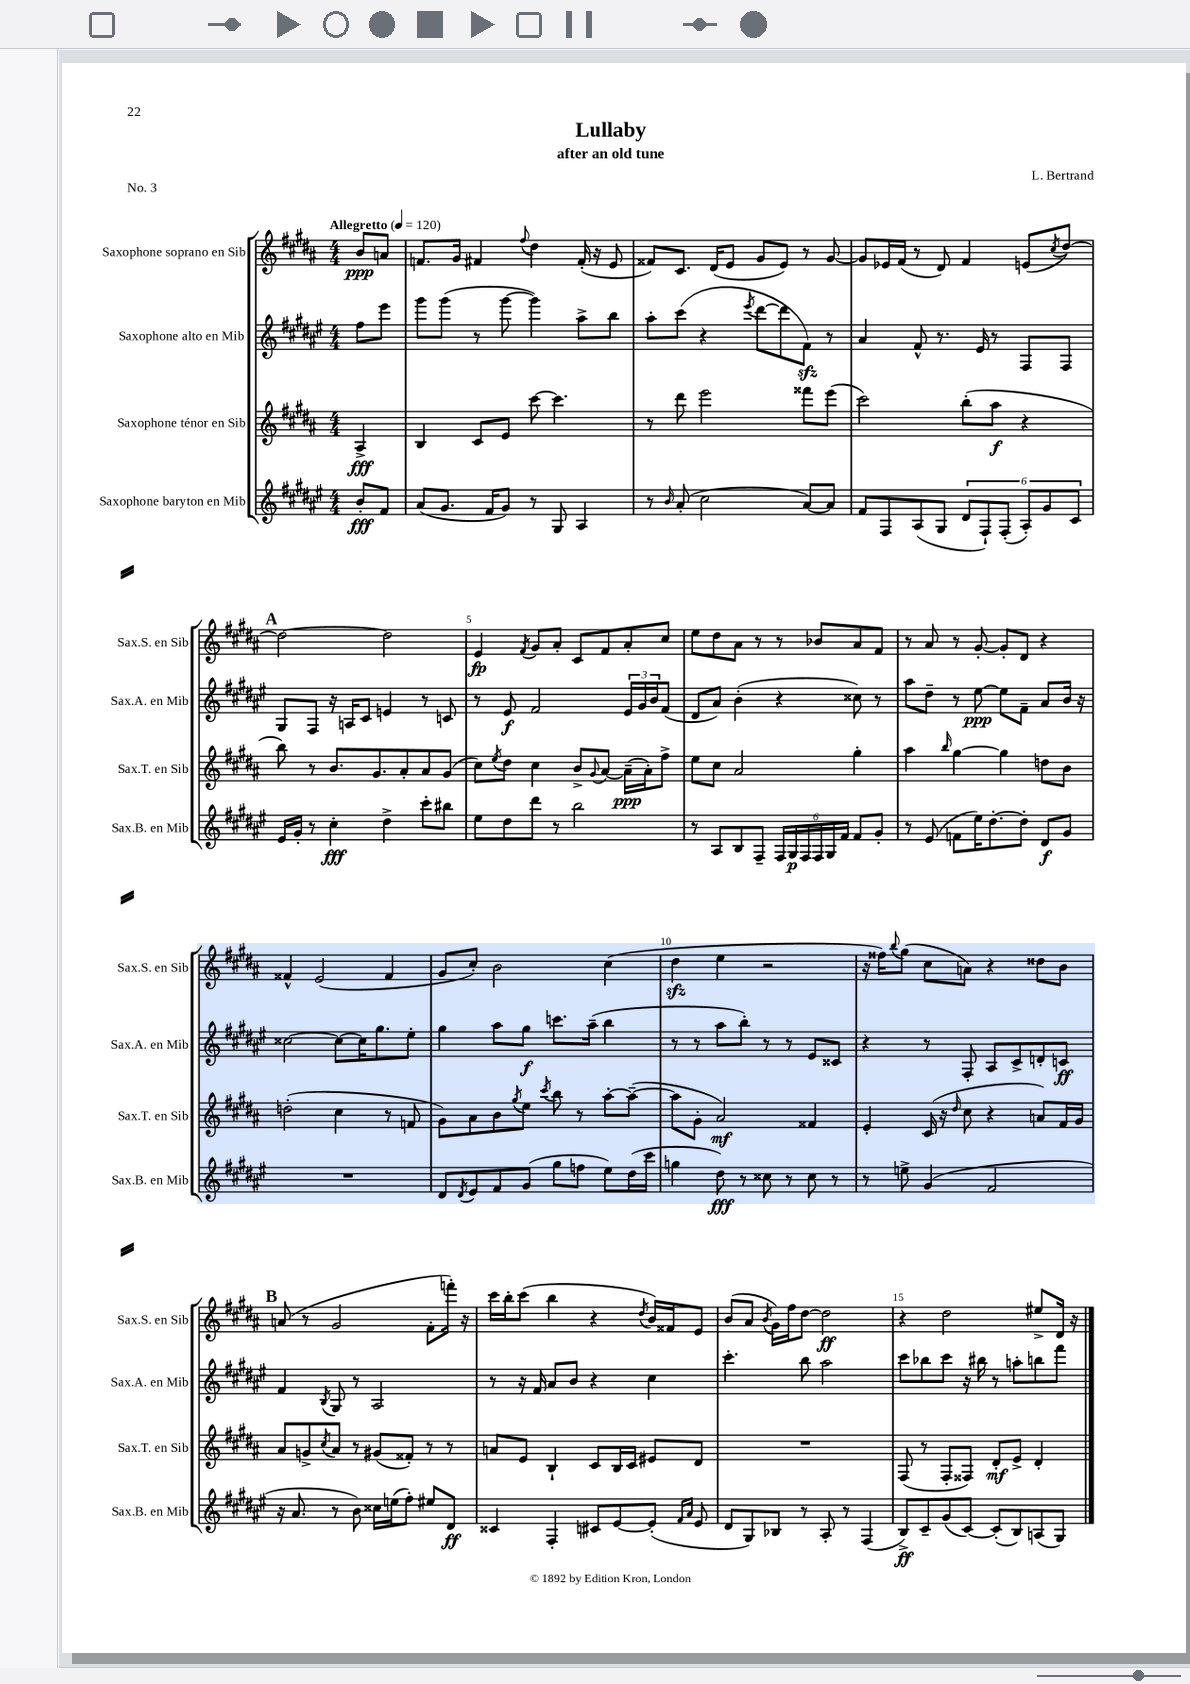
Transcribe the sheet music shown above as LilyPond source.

\header { title = "Lullaby" composer = "L. Bertrand" subtitle = "after an old tune" piece = "No. 3" }
<<
\new StaffGroup <<
\new Staff = "s0" \with { instrumentName = "Saxophone soprano en Sib" shortInstrumentName = "Sax.S. en Sib" } {
    \clef treble \key b \major \numericTimeSignature \time 4/4 \partial 4 \tempo "Allegretto" 4 = 120
    b'8\ppp a'8 |
    f'8. gis'16 fis'4 \appoggiatura { fis''8 } dis''4 fis'16-.( r16 e'8 |
    fisis'8) cis'8. dis'16( e'8 gis'8 e'8) r8 gis'8~ |
    gis'8 ees'16 fis'16( r8 dis'8) fis'4 e'8( \acciaccatura { cis''8 } dis''8~) |
    \mark \markup { \bold "A" } dis''2~ dis''2 |
    e'4\fp \acciaccatura { fis'8 } gis'8 ais'8-. cis'8 fis'8 ais'8-. cis''8 |
    e''8 dis''8 ais'8 r8 r8 bes'8 ais'8 fis'8 |
    r8 ais'8 r8 gis'8~-. gis'8-. dis'8 r4 |
    fisis'4-^ e'2( fisis'4 |
    gis'8 cis''8-.) b'2 cis''4( |
    dis''4\sfz e''4 r2 |
    r16 fisis''16) \appoggiatura { b''8 } gis''8( cis''8 a'8) r4 disis''8 b'8 |
    \mark \markup { \bold "B" } a'8( r8 gis'2 fis'8-. f'''16-.) r16 |
    cis'''16 b''16-. cis'''8( b''4 r4 \acciaccatura { dis''8 } b'16) fisis'16 e'8 |
    b'8( ais'8 \acciaccatura { b'8 } gis'16) fis''16 dis''8~ dis''2\ff |
    r4 dis''2 eis''8-> dis'16 r16 \bar "|." |
}
\new Staff = "s1" \with { instrumentName = "Saxophone alto en Mib" shortInstrumentName = "Sax.A. en Mib" } {
    \clef treble \key fis \major \numericTimeSignature \time 4/4 \partial 4
    fis''8 eis'''8 |
    gis'''8 gis'''8( r8 gis'''8~ gis'''4) ais''8-> b''8 |
    ais''8-. cis'''8( r4 \acciaccatura { eis'''8 } dis'''8~ dis'''8 fis'8\sfz) r8 |
    ais'4 fis'8-^ r8. eis'16 r8 fis8 fis8 |
    \mark \markup { \bold "A" } gis8 fis8 r16 a16 cis'8 e'4 r8 c'8 |
    r8 eis'8\f fis'2 \tuplet 3/2 { eis'16 gis'16 b'16 } fis'8( |
    dis'8 ais'8) b'4-.( r4 cisis''8) r8 |
    ais''8 dis''8-- r8 eis''8~\ppp eis''8 fis'8-- ais'8 b'16 r16 |
    cisis''2~ cisis''8~ cisis''16 gis''8. eis''8-. |
    gis''4 ais''8 gis''8\f c'''8. ais''16--( b''4 |
    r8 r8 ais''8 b''8-.) r8 r8 eis'8 cisis'8 |
    r4 r8 fis8-. ais8 cis'8-> d'8-. c'8\ff |
    \mark \markup { \bold "B" } fis'4 \acciaccatura { b8 } gis8 r8 ais2 |
    r8 r16 fis'16 ais'8 b'8 r4 cis''4 |
    cis'''4.-. b''8 ais''2 |
    cis'''8 bes''8 cis'''8 r16 bis''16 r8 a''8-. b''8 fis'''8 \bar "|." |
}
\new Staff = "s2" \with { instrumentName = "Saxophone ténor en Sib" shortInstrumentName = "Sax.T. en Sib" } {
    \clef treble \key b \major \numericTimeSignature \time 4/4 \partial 4
    ais4->\fff |
    b4 cis'8 e'8 cis'''8~ cis'''4. |
    r8 dis'''8 e'''2 fisis'''8 e'''8( |
    cis'''2) b''8-.( ais''8\f r4 |
    \mark \markup { \bold "A" } b''8) r8 b'8. gis'8. ais'8-. ais'8 gis'8( |
    cis''8) \acciaccatura { e''8 } dis''8 cis''4 b'8-> \appoggiatura { gis'8 } ais'8~ ais'16--\ppp( ais'16-.) fis''8-> |
    e''8 cis''8 ais'2 gis''4-. |
    ais''4 \grace { b''16 } gis''4~ gis''4 d''8 b'8 |
    d''2-.( cis''4 r8 f'8 |
    gis'8) ais'8 b'8 \acciaccatura { gis''8 } e''8 \acciaccatura { cis'''8 } b''8 r8 ais''8~-. ais''8~--( |
    ais''8 gis'8-. ais'2\mf) fisis'4 |
    e'4-. cis'16( r16 \grace { dis''16 } cis''8 r4 a'8) fis'16 gis'16 |
    \mark \markup { \bold "B" } ais'8 g'8-> \acciaccatura { cis''8 } ais'8 r8 gis'8( fisis'8-.) r8 r8 |
    a'8 e'8 b4-! cis'8 b16 cis'16 eis'8 dis'8 |
    R1 |
    fis8( r8 fis8-. fisis8) dis'8-.\mf e'8-> dis'4-. \bar "|." |
}
\new Staff = "s3" \with { instrumentName = "Saxophone baryton en Mib" shortInstrumentName = "Sax.B. en Mib" } {
    \clef treble \key fis \major \numericTimeSignature \time 4/4 \partial 4
    b'8-.\fff fis'8 |
    ais'8( gis'8. fis'16 gis'8) r8 gis8 ais4 |
    r8 \grace { b'16 } ais'8-.( cis''2 ais'8~) ais'8 |
    fis'8 fis8 ais8( gis8 \tuplet 6/4 { dis'8 fis8-!) fis8-.( ais8-.) gis'8 cis'8 } |
    \mark \markup { \bold "A" } eis'16 gis'16-. r8 cis''4-.\fff dis''4-> cis'''8-. bis''8 |
    eis''8 dis''8 dis'''8 r8 b''2 |
    r8 ais8 b8 fis8-- \tuplet 6/4 { fis16 gis16\p fis16 fis16 gis16 fis'16 } fis'8 gis'8-. |
    r8 eis'8( f'8 eis''16) dis''8.~-. dis''8-. dis'8\f gis'8 |
    R1 |
    dis'8 \acciaccatura { dis'8 } eis'8 fis'8 gis'8( gis''8 f''8 eis''8) dis''16( cis'''16 |
    g''4 dis''8\fff) r8 cisis''8 r8 cisis''8 r8 |
    r8 e''8-> gis'4( fis'2 |
    \mark \markup { \bold "B" } r16 ais'8. r8 b'8) cisis''16 e''16( fis''8-.) eis''8 dis'8\ff |
    cisis'4 fis4-. cis'8 eis'8~ eis'8-.( \grace { fis'16 ais'16 } eis'8 |
    dis'8 gis8) bes8 r8 ais8-. r8 fis4( |
    b8->\ff) cis'8-- gis'8( cis'8~) cis'8-.( b8) a8( gis8) \bar "|." |
}
>>
>>
\layout { \context { \Score \override BarNumber.break-visibility = ##(#f #t #t) barNumberVisibility = #(every-nth-bar-number-visible 5) } }
